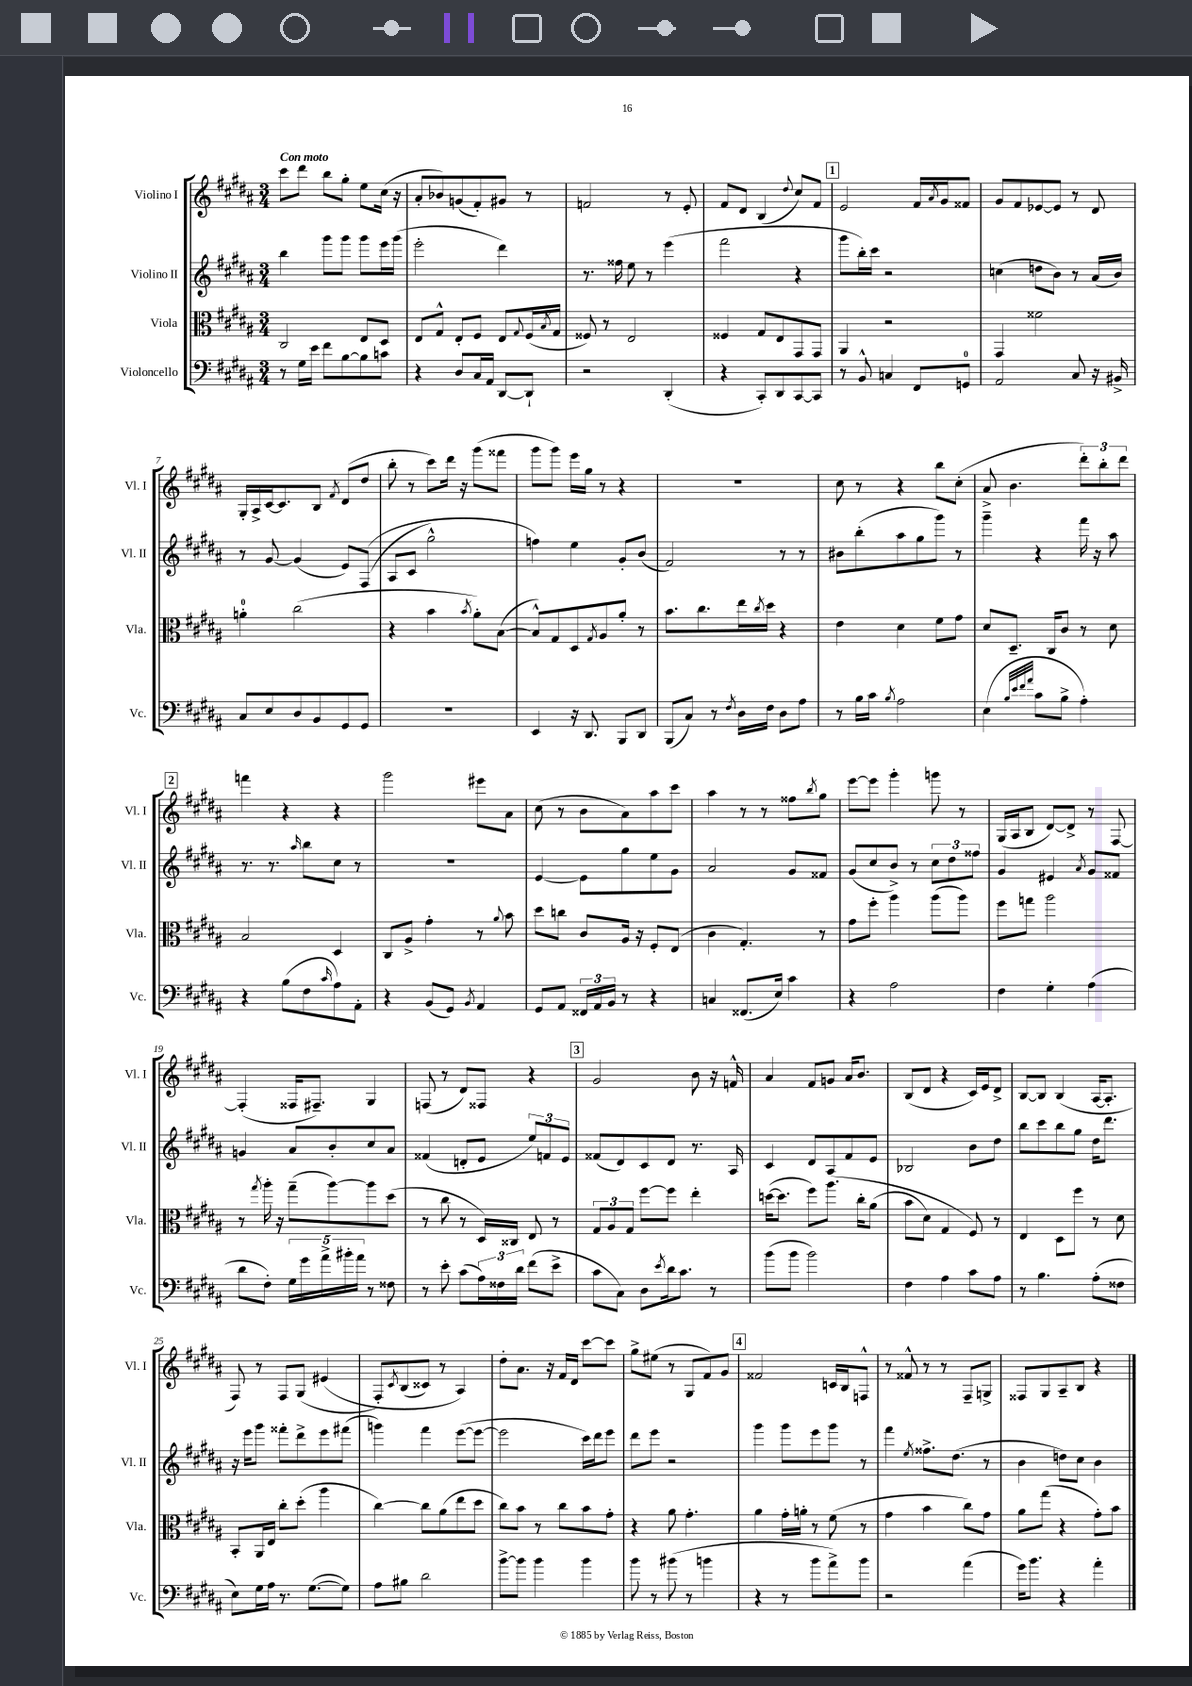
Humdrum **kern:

**kern	**kern	**kern	**kern
*part4	*part3	*part2	*part1
*staff4	*staff3	*staff2	*staff1
*I"Violoncello	*I"Viola	*I"Violino II	*I"Violino I
*I'Vc.	*I'Vla.	*I'Vl. II	*I'Vl. I
*clefF4	*clefC3	*clefG2	*clefG2
*k[f#c#g#d#a#]	*k[f#c#g#d#a#]	*k[f#c#g#d#a#]	*k[f#c#g#d#a#]
*M3/4	*M3/4	*M3/4	*M3/4
=1	=1	=1	=1
!	!	!	!LO:TX:a:B:t=Con moto
8r	2C#/	4bb\	8ccc#\L
16G#\LL	.	.	8ddd#\J
16e\JJ	.	.	.
8f#\L	.	8ggg#\L	8bb\L
[8B\	.	8ggg#\J	8gg#'\J
8B\]	8E/L	8ggg#\L	8ee\L
8cn\J	8D#/J	16eee\L	(16cc#\Jk
.	.	(16ggg#\JJ	16r
=2	=2	=2	=2
4r	8E/L	2eee'\	8a#'/L
.	8G#^^/J	.	8b-X/)
8D#/L	8E'/L	.	(8gn/
16C#/L	8F#/J	.	8f#'/)
16AA#/JJ	.	.	.
[8DD#/L	8E/L	4ddd#\)	8g#X/J
.	8qqG#/	.	.
8DD#`/J]	(16F#/L	.	8r
.	8qB/	.	.
.	16G#/JJ	.	.
=3	=3	=3	=3
2r	8F##X/)	8.r	2fn/
.	8r	.	.
.	.	16ff##X\	.
.	2E/	8ee\	.
.	.	8r	.
(4DD#'/	.	(4eee\	8r
.	.	.	8e'/
=4	=4	=4	=4
4r	4F##X/	2fff#\	8f#/L
.	.	.	8d#/J
8CC#'/L)	8G#/L	.	(4B/
8DD#/	8E/	.	.
.	.	.	8qqdd#/
[8CC#/	8GG#/	4r	8cc#/L)
8CC#/J]	8GG#/J	.	8f#/J
!!LO:REH:place=s1:t=1
=5	=5	=5	=5
8r	4AA#/	8ggg#\L	2e/
8BB^^/	.	16bb'\L)	.
.	.	16ccc#\JJ	.
4Cn/	2r	2r	.
8FF#/L	.	.	16f#/LL
.	.	.	8qa#/
.	.	.	16g#/J
8GGn/J	.	.	8f##X/J
=6	=6	=6	=6
2AA#/	4GG#/	(4ccn\	8g#/L
.	.	.	8f#/
.	2f##X\	8ddn\L	[8e-X/
.	.	8b\J)	8e-/J]
8C#/	.	8r	8r
16r	.	(16a#/LL	8d#/
16BB#X^/	.	16b/JJ)	.
!!LO:LB:g=z
=7	=7	=7	=7
8C#/L	4an'\	8r	16G#'/LL
.	.	.	16A#^/
8E/	.	[8g#/	[16c#/J
.	.	.	8.c#/]
8D#/	(2cc#\	(4g#/]	.
8BB/	.	.	8B/J
.	.	.	8qf#/
8GG#/	.	8e/L)	(8d#/L
8GG#/J	.	((8F#/J	8dd#/J
=8	=8	=8	=8
2.r	4r	8A#/L	8bb'\
.	.	8c#/J	8r
.	4b\	2gg#^^\)	8ccc#\L)
.	.	.	16ddd#\Jk
.	.	.	16r
.	8qb/	.	.
.	8a#'\L)	.	(8ggg#\L
.	([8B\J	.	8fff##X\J
=9	=9	=9	=9
4EE/	8B^^/L])	4ffn\)	8ggg#\L
.	8G#/	.	8ggg#\J)
16r	8D#/	4ee\	16eee\LL
8.DD#/	.	.	16gg#\JJ
.	8qG#/	.	.
.	8A#/	.	8r
8BBB/L	8a#'/J	8g#'/L	4r
8DD#/J	8r	(8b/J	.
=10	=10	=10	=10
(8BBB/L	8.b\L	2f#/)	2.r
8C#/J)	.	.	.
.	8.cc#\	.	.
8r	.	.	.
8qF#/	.	.	.
16D#\LL	16ee\L	.	.
.	8qcc#/	.	.
16F#\JJ	16dd#\JJ	.	.
8D#\L	4r	8r	.
8A#\J	.	8r	.
=11	=11	=11	=11
8r	4e\	8b#X\L	8cc#\
16B\LL	.	(8bb'\	8r
16c#\JJ	.	.	.
8qB/	.	.	.
2A#\	4d#\	8aa#\	4r
.	.	8gg#\	.
.	8f#\L	8ggg#\J)	8bb\L
.	8g#\J	8r	(8cc#'\J
=12	=12	=12	=12
(4E\	8d#/L	4ggg#~\	8a#^/
.	8.D#~/J	.	4.b\
32qqB/LLL	.	.	.
32qqe/	.	.	.
32qqf#/	.	.	.
32qqa#/JJJ	.	.	.
8c#\L	.	4r	.
.	16C#/KL	.	.
8B^\J	8c#/J	.	.
4A#'\)	8r	16fff#\	12ddd#'\L)
.	.	16r	.
.	.	.	12bb'\
.	8d#\	8aa#\	.
.	.	.	12ddd#\J
!!LO:LB:g=z
!!LO:REH:place=s1:t=2
=13	=13	=13	=13
4r	2B/	8.r	4fffn\
.	.	8.r	.
(8B\L	.	.	4r
.	.	16qqaa#/	.
8F#\	.	8bb\L	.
16qqc#/	.	.	.
8A#\)	4D#/	8cc#\J	4r
8AA#'\J	.	8r	.
=14	=14	=14	=14
4r	8C#/L	2.r	2ggg#\
.	8A#^/J	.	.
(8BB/L	4g#'\	.	.
8GG#/J)	.	.	.
8qBB/	.	.	.
4AA#/	8r	.	8eee#X\L
.	8qqa#/	.	.
.	8b\	.	8a#\J
=15	=15	=15	=15
8GG#/L	8dd#\L	[4e/	(8cc#\
8AA#/J	8ccn\J	.	8r
24FF##X/LL	8c#/L	8e\L]	8b\L
24AA#/	.	.	.
24BB/JJ	.	.	.
8r	16A#/Jk	8gg#\	8a#\)
.	16r	.	.
4r	8F#'/L	8ee\	8aa#\
.	(8E/J	8g#\J	8ccc#\J
=16	=16	=16	=16
4Cn/	4c#\	2a#/	4aa#\
(8.FF##X/L	4.G#'/)	.	8r
.	.	.	8r
16E/Jk)	.	.	.
4c#\	.	8g#/L	8ff##X\L
.	.	.	8qbb/
.	8r	8f##X/J	8gg#\J
=17	=17	=17	=17
4r	8g#\L	(8g#/L	[8eee\L
.	8ff#'\J	8cc#/	8eee\J]
2A#\	4aa#\	8b^/J)	4ggg#'\
.	.	8r	.
.	(8aa#\L	12cc#\L	8gggn\
.	.	12dd#\	.
.	8aa#\J)	.	8r
.	.	12ff##X\J	.
=18	=18	=18	=18
4F#\	8ff#\L	4g#/	(16G#/LL
.	.	.	16A#/J
.	8ggn\J	.	8B/J
4G#'\	2aa#\	4e#X/	[8d#/L)
.	.	.	8d#^/J]
.	.	8qa#/	.
(4A#\	.	8g#/L	8r
.	.	8f##X/J	[8F#/
!!LO:LB:g=z
=19	=19	=19	=19
8d#\L	8r	4gn/	(4F#'/]
.	8qgg#/	.	.
8F#'\J)	16aa#'\	.	.
.	16r	.	.
20G#\LL	(8gg#~\L	8a#/L	16F##X/KL
20g#\	.	.	.
.	.	.	8.F#X~/J)
20a#^\	.	.	.
.	[8aa#\)	8b'/	.
20b#X'\	.	.	.
20a#\JJ	.	.	.
8r	8aa#\]	8cc#/	4G#/
8F##X\	(8dd#\J	8a#/J	.
=20	=20	=20	=20
8r	8r	(4f##X/	(8Fn/
8e'\	8cc#\	.	8r
(8c#\L	8r	8dn'/L	8d#/L)
24A#\L)	16D#/LL)	8e/J	8F##X/J
24F##X\	.	.	.
.	16C##X/JJ	.	.
24d#\JJ	.	.	.
(8f#\L	8E/	12ee/L)	4r
.	.	12fn/	.
8e^\J	8r	.	.
.	.	12e/J	.
!!LO:REH:place=s1:t=3
=21	=21	=21	=21
8c#\L	12G#/L	(8f##X/L	2g#/
.	12A#/	.	.
8C#\J)	.	8d#/)	.
.	12G#/J	.	.
8D#\L	[8ff#\L	8c#/	.
8qe/	.	.	.
16d#\k	8ff#\J]	8d#/J	.
8.c#\J	.	.	.
.	4ee'\	8.r	8b\
8r	.	.	16r
.	.	16A#/	16fn^^/
=22	=22	=22	=22
(8b\L	([16ddn\KL	4c#/	4a#/
.	8.dd\J]	.	.
8b\J	.	.	.
2b\)	8ff#\L)	8d#/L	8f#/L
.	(8.aa#\J	8A#/	8gn/J
.	.	8f#/	16a#/KL
.	16cc#'\KL	.	8.b/J
.	(8a#\J	8e/J	.
=23	=23	=23	=23
4F#\	8b\L	2B-X/	(8B/L
.	8d#\J)	.	8d#/J
4A#\	4G#/	.	4r
8c#\L	8F#/)	8b\L	16c#/LL)
.	.	.	16e/J
8A#\J	8r	8dd#\J	8d#^/J
=24	=24	=24	=24
8r	4E/	8bb\L	[8B/L
4.B\	.	8ccc#\	8B/J]
.	8D#\L	8bb\	(4B/
.	8ff#\J	8gg#\J	.
(8A#'\L	8r	16dd#\KL	[16A#/KL
.	.	8.ddd#\J	8.A#'/J]
8F##X\J	8d#\	.	.
!!LO:LB:g=z
=25	=25	=25	=25
8E\L)	8BB'/L	16r	8F#/)
.	.	16eee\KL	.
16G#\L	16AA#/L	8ggg#\J	8r
16A#\JJ	16E/JJ	.	.
8.r	8cc#'\L	8fff##X'\L	8F#/L
.	(8dd#'\J	8ddd#^\	(8G#/J
([8.G#\L	.	.	.
.	4aa#\	8eee\	(4e#X/
8G#\J])	.	(8fff#X\J	.
=26	=26	=26	=26
8A#\L	[4cc#\)	4gggn\)	8F#'/L)
.	.	.	8qc#/
8B#X\J	.	.	(8B/
2d#\	8cc#\L]	4fff#\	8c##X/J)
.	(8a#\	.	8r
.	8ee\	([8eee\L	4A#/)
.	8dd#\J	8eee\J_	.
=27	=27	=27	=27
[8b^\L	8cc#\L)	2eee\]	8dd#'\L
8b\J]	8b\J	.	8.a#\J
4b\	8r	.	.
.	.	.	16r
.	8cc#\L	.	16f#/LL
.	.	.	16d#/JJ
4b\	8b\	16ccc#\LL)	[8ccc#\L
.	.	16ddd#\J	.
.	8g#'\J	8eee\J	8ccc#\J]
=28	=28	=28	=28
8b\	4r	8ddd#\L	8gg#^\L
8r	.	8eee\J	(8ee#X\J
(8b#X\	8a#\	2r	8r
8r	4.g#'\	.	8G#/L
4bn\	.	.	8f#/)
.	.	.	8g#/J
!!LO:REH:place=s1:t=4
=29	=29	=29	=29
4r	4a#\	4ggg#\	2f##X/
8r	16g#'\LL	8ggg#\L	.
.	16an'\JJ	.	.
8b\L	8r	8eee\	.
8a#^\)	(8f#\	8ggg#\J	16cn/LL
.	.	.	16B/J
8b\J	8r	8r	8Fn^^/J
=30	=30	=30	=30
2r	4g#\	4fff#\	8r
.	.	.	8f##X^^/
.	.	8qee/	.
.	4b\	8.ff##X^\L	8r
.	.	.	8r
.	.	(8.dd#\J	.
(4a#\	8cc#\L)	.	8F#~/L
.	8g#\J	8r	8Gn^/J
=31	=31	=31	=31
16g#\KL)	8a#\L	4b\	8F##X/L
8.b\J	.	.	.
.	(8gg#\J	.	8G#/
4r	4r	8ddn\L)	8A#~/
.	.	8cc#\J	8B/J
4a#'\	8g#'\L)	4b\	4r
.	8b\J	.	.
==	==	==	==
*-	*-	*-	*-
